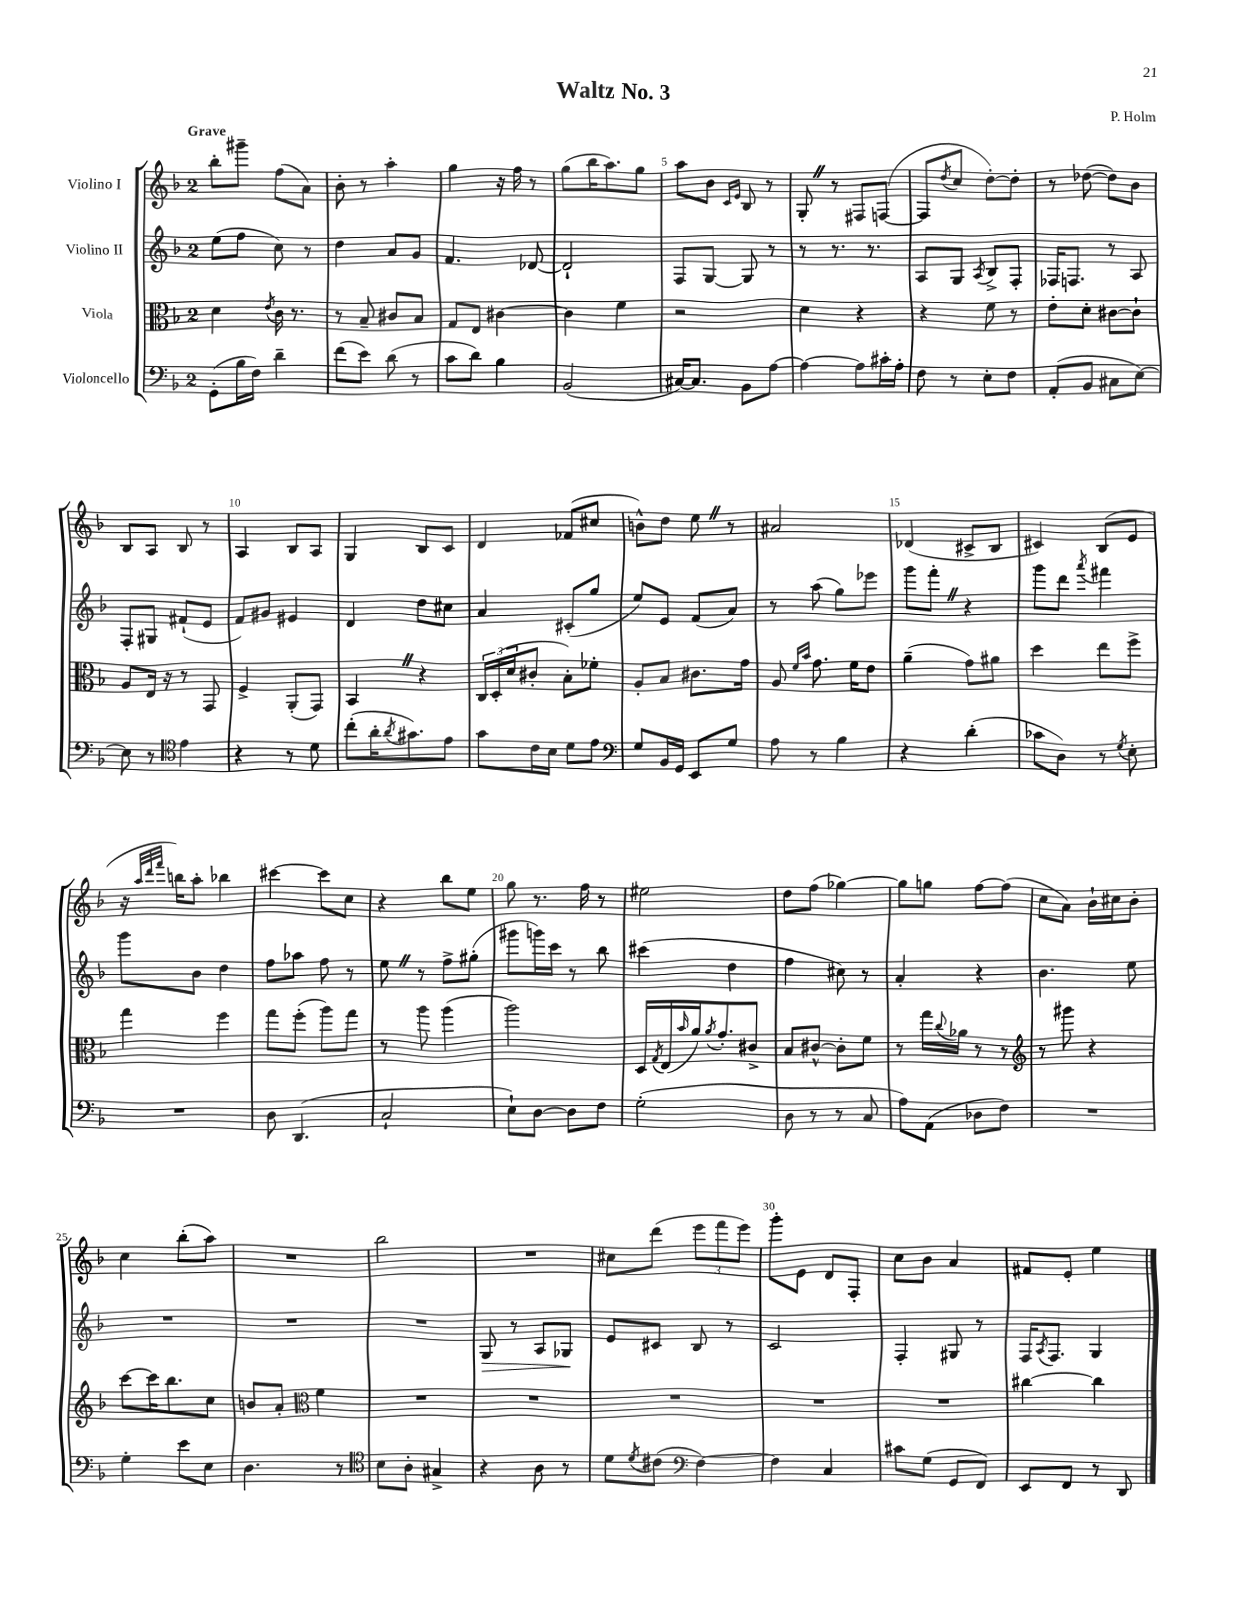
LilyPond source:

\header { title = "Waltz No. 3" composer = "P. Holm" }
<<
\new StaffGroup <<
\new Staff = "s0" \with { instrumentName = "Violino I" } {
    \clef treble \key f \major \once \override Staff.TimeSignature.style = #'single-digit \time 2/4 \tempo "Grave"
    bes''8-. gis'''8-- f''8( a'8) |
    bes'8-. r8 a''4-. |
    g''4 r16 f''16 r8 |
    g''8( bes''16 a''8.) g''8 |
    a''8 bes'8 \grace { c'16 e'16 } bes8 r8 |
    g8-. \once \override BreathingSign.text = \markup { \musicglyph "scripts.caesura.straight" } \breathe r8 fis8 f8~( |
    f8 \acciaccatura { d''8 } c''8 d''8~-.) d''8-. |
    r8 des''8~( des''8) bes'8 |
    bes8 a8 bes8 r8 |
    a4 bes8 a8 |
    g4 bes8 c'8 |
    d'4 fes'8( cis''8 |
    b'8-^) d''8 e''8 \once \override BreathingSign.text = \markup { \musicglyph "scripts.caesura.straight" } \breathe r8 |
    ais'2 |
    des'4( cis'8-> bes8 |
    cis'4) bes8( e'8 |
    r16 \grace { a''32 d'''32 f'''32 } b''16) a''8-. bes''4 |
    cis'''4~ cis'''8 c''8 |
    r4 bes''8 e''8 |
    g''8 r8. f''16 r8 |
    eis''2 |
    d''8 f''8( ges''4~) |
    ges''8 g''8 f''8~ f''8( |
    c''8 a'8) bes'16-! cis''16 bes'8-. |
    c''4 bes''8-.( a''8) |
    R2 |
    bes''2 |
    R2 |
    cis''8 d'''8( \tuplet 3/2 { e'''8 f'''8 e'''8) } |
    g'''8-. e'8 d'8 f8-. |
    c''8 bes'8 a'4 |
    fis'8 e'8-. e''4 \bar "|." |
}
\new Staff = "s1" \with { instrumentName = "Violino II" } {
    \clef treble \key f \major \once \override Staff.TimeSignature.style = #'single-digit \time 2/4
    e''8( f''8 c''8) r8 |
    d''4 a'8 g'8 |
    f'4. des'8~ |
    des'2-! |
    f8 g8~ g8 r8 |
    r8 r8. r8. |
    a8 g8 \acciaccatura { a8 } bes8-> f8-. |
    fes16 f8. r8 a8 |
    f8-. gis8 fis'8-!( e'8 |
    f'8) gis'8 eis'4 |
    d'4 d''8 cis''8 |
    a'4 cis'8-.( g''8 |
    e''8) e'8 f'8( a'8) |
    r8 a''8( g''8) ees'''8 |
    g'''8 f'''8-. \once \override BreathingSign.text = \markup { \musicglyph "scripts.caesura.straight" } \breathe r4 |
    g'''8 d'''8 \acciaccatura { a'''8 } fis'''4 |
    g'''8 bes'8 d''4 |
    f''8 aes''8 f''8 r8 |
    e''8 \once \override BreathingSign.text = \markup { \musicglyph "scripts.caesura.straight" } \breathe r8 f''8-> gis''8-.( |
    gis'''8 g'''16) c'''16 r8 bes''8 |
    cis'''4( d''4 |
    f''4 cis''8) r8 |
    a'4-. r4 |
    bes'4. e''8 |
    R2 |
    R2 |
    R2 |
    g8\> r8 a8 ges8\! |
    e'8 cis'8 bes8 r8 |
    c'2 |
    f4-. gis8 r8 |
    f16 \acciaccatura { a8 } f8. g4 \bar "|." |
}
\new Staff = "s2" \with { instrumentName = "Viola" } {
    \clef alto \key f \major \once \override Staff.TimeSignature.style = #'single-digit \time 2/4
    d'4 \acciaccatura { e'8 } c'16 r8. |
    r8 bes8-- cis'8 bes8 |
    g8 e8 cis'4~ |
    cis'4 f'4 |
    r2 |
    d'4 r4 |
    r4 f'8 r8 |
    e'8-. d'8-. cis'8~ cis'8-! |
    a8 e16 r16 r8 g,8 |
    f4-> a,8-.( g,8) |
    bes,4 \once \override BreathingSign.text = \markup { \musicglyph "scripts.caesura.straight" } \breathe r4 |
    \tuplet 3/2 { c16 d16-.( d'16 } cis'8-. bes8-.) fes'8-. |
    a8-. bes8 cis'8. g'16 |
    a8 \grace { f'16 bes'16 } g'8. f'16 e'8 |
    a'4--( g'8) ais'8 |
    d''4 e''8 f''8-> |
    g''4 f''4 |
    g''8 f''8-.( a''8) g''8 |
    r8 a''8 a''4( |
    a''2) |
    d16 \acciaccatura { g8 } e16( \grace { bes'16 } a'16) \acciaccatura { a'8 } g'8.-. cis'8-> |
    bes8 cis'8~-^ cis'8-. f'8 |
    r8 g''16 \appoggiatura { c''8 } aes'16 r8 r8 |
    \clef treble r8 gis'''8 r4 |
    c'''8~ c'''16 bes''8. c''8 |
    b'8 a'8-. \clef alto f'4 |
    R2 |
    R2 |
    R2 |
    R2 |
    R2 |
    cis''4~ cis''4 \bar "|." |
}
\new Staff = "s3" \with { instrumentName = "Violoncello" } {
    \clef bass \key f \major \once \override Staff.TimeSignature.style = #'single-digit \time 2/4
    g,8-.( bes16 f16) d'4-- |
    f'8( e'8) d'8( r8 |
    c'8 d'8) bes4 |
    bes,2( |
    cis16~) cis8. bes,8 a8~ |
    a4~ a8 cis'16-. a16-. |
    f8 r8 e8-. f8 |
    a,8-.( bes,8 cis8 e8~) |
    e8 r8 \clef tenor e'4 |
    r4 r8 d'8 |
    c''8-.( a'16-. \acciaccatura { a'8 } gis'8.) e'8 |
    g'8 c'16 bes16 d'8 e'8 |
    \clef bass g8 bes,16 g,16 e,8 g8 |
    a8 r8 bes4 |
    r4 d'4-.( |
    ces'8 d8) r8 \acciaccatura { g8 } e8-. |
    R2 |
    d8 d,4.( |
    c2-! |
    e8-!) d8~ d8 f8 |
    g2-.( |
    d8 r8 r8 c8 |
    a8) a,8( des8 f8) |
    R2 |
    g4-. e'8 e8 |
    d4. r8 |
    \clef tenor bes8 a8-. gis4-> |
    r4 a8 r8 |
    d'8 \acciaccatura { d'8 } cis'8( \clef bass f4~) |
    f4 c4 |
    cis'8 g8( g,8 f,8) |
    e,8 f,8 r8 d,8 \bar "|." |
}
>>
>>
\layout { \context { \Score \override BarNumber.break-visibility = ##(#f #t #t) barNumberVisibility = #(every-nth-bar-number-visible 5) } }
